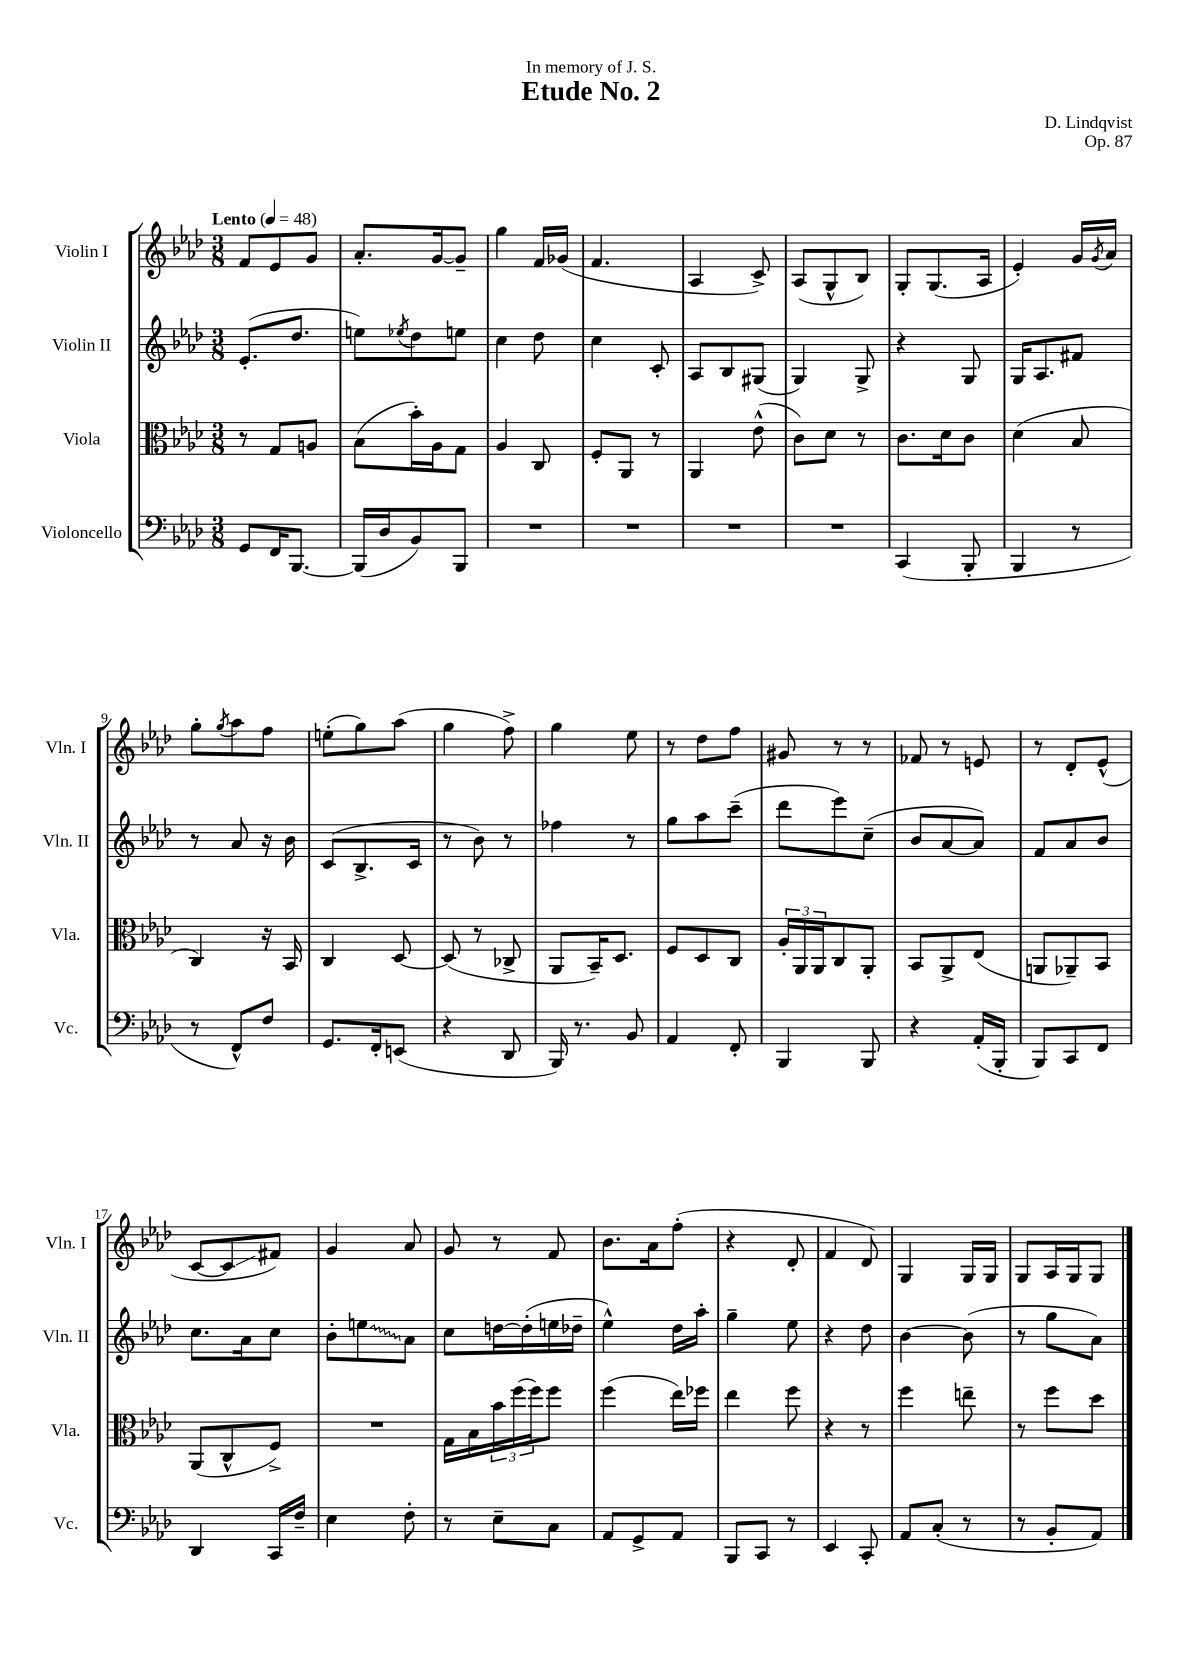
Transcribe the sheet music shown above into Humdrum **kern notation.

**kern	**kern	**kern	**kern
*staff4	*staff3	*staff2	*staff1
*clefF4	*clefC3	*clefG2	*clefG2
*k[b-e-a-d-]	*k[b-e-a-d-]	*k[b-e-a-d-]	*k[b-e-a-d-]
*M3/8	*M3/8	*M3/8	*M3/8
*MM48	*MM48	*MM48	*MM48
8GG	8r	(8.e-'	8f
16FF	8G	.	8e-
[8.BBB-	.	8.dd-	.
.	8A	.	8g
=	=	=	=
(16BBB-]	(8B-	8ee)	8.a-'
16D-	.	.	.
.	.	8qee-	.
8BB-)	16b-')	8dd-	.
.	16A-	.	[16g
8BBB-	8G	8ee	8g~]
=	=	=	=
4.r	4A-	4cc	4gg
.	8C	8dd-	16f
.	.	.	(16g-
=	=	=	=
4.r	8F'	4cc	4.f
.	8AA-	.	.
.	8r	8c'	.
=	=	=	=
4.r	4AA-	8A-	4A-
.	.	8B-	.
.	(8e-^^	(8G#	8c^)
=	=	=	=
4.r	8c)	4G)	(8A-
.	8d-	.	8G^^
.	8r	8G^	8B-)
=	=	=	=
(4CC	8.c	4r	8G'
.	.	.	(8.G
.	16d-	.	.
8BBB-'	8c	8G	.
.	.	.	16A-
=	=	=	=
4BBB-	(4d-	16G	4e-')
.	.	8.A-	.
8r	8B-	8f#	16g
.	.	.	8qg
.	.	.	16a-
=	=	=	=
8r	4C)	8r	8gg'
.	.	.	8qgg
8FF^^)	.	8a-	8aa-
8F	16r	16r	8ff
.	16BB-	16b-	.
=	=	=	=
8.GG	4C	(8c	(8ee'
.	.	8.B-^	8gg)
16FF'	.	.	.
(8EE	[8D-	.	(8aa-
.	.	16c	.
=	=	=	=
4r	(8D-]	8r	4gg
.	8r	8b-)	.
8DD-	8C-^	8r	8ff^)
=	=	=	=
16BBB-)	8AA-	4ff-	4gg
8.r	.	.	.
.	16BB-~)	.	.
.	8.D-	.	.
8BB-	.	8r	8ee-
=	=	=	=
4AA-	8F	8gg	8r
.	8D-	8aa-	8dd-
8FF'	8C	(8ccc~	8ff
=	=	=	=
4BBB-	24A-'	8ddd-	8g#
.	24AA-	.	.
.	24AA-	.	.
.	8C	8eee-)	8r
8BBB-	8AA-'	(8cc~	8r
=	=	=	=
4r	8BB-	8b-	8f-
.	8AA-^	[8a-	8r
(16AA-'	(8E-	8a-])	8e
16BBB-'	.	.	.
=	=	=	=
8BBB-)	8AA	8f	8r
8CC	8AA-~)	8a-	8d-'
8FF	8BB-	8b-	(8e-^^
=	=	=	=
4DD-	(8AA-	8.cc	[8c
.	8C^^	.	8c]
.	.	16a-	.
16CC	8F^)	8cc	8f#)
16F~	.	.	.
=	=	=	=
4E-	4.r	8b-'	4g
.	.	8ee	.
8F'	.	8a-	8a-
=	=	=	=
8r	16G	8cc	8g
.	16B-	.	.
8E-~	24b-	[16dd	8r
.	(24ff	.	.
.	.	(16dd']	.
.	24ff)	.	.
8C	8ff	16ee	8f
.	.	16dd-~	.
=	=	=	=
8AA-	(4ff	4ee-^^)	8.b-
8GG^	.	.	.
.	.	.	16a-
8AA-	16ee-)	16dd-	(8ff'
.	16ff-	16aa-'	.
=	=	=	=
8BBB-	4ee-	4gg~	4r
8CC	.	.	.
8r	8ff	8ee-	8d-'
=	=	=	=
4EE-	4r	4r	4f
8CC'	8r	8dd-	8d-)
=	=	=	=
8AA-	4ff	[4b-	4G
(8C'	.	.	.
8r	8ee~	(8b-]	16G
.	.	.	16G
=	=	=	=
8r	8r	8r	8G
8BB-'	8ff	8gg	16A-
.	.	.	16G
8AA-)	8dd-	8a-)	8G
==	==	==	==
*-	*-	*-	*-
